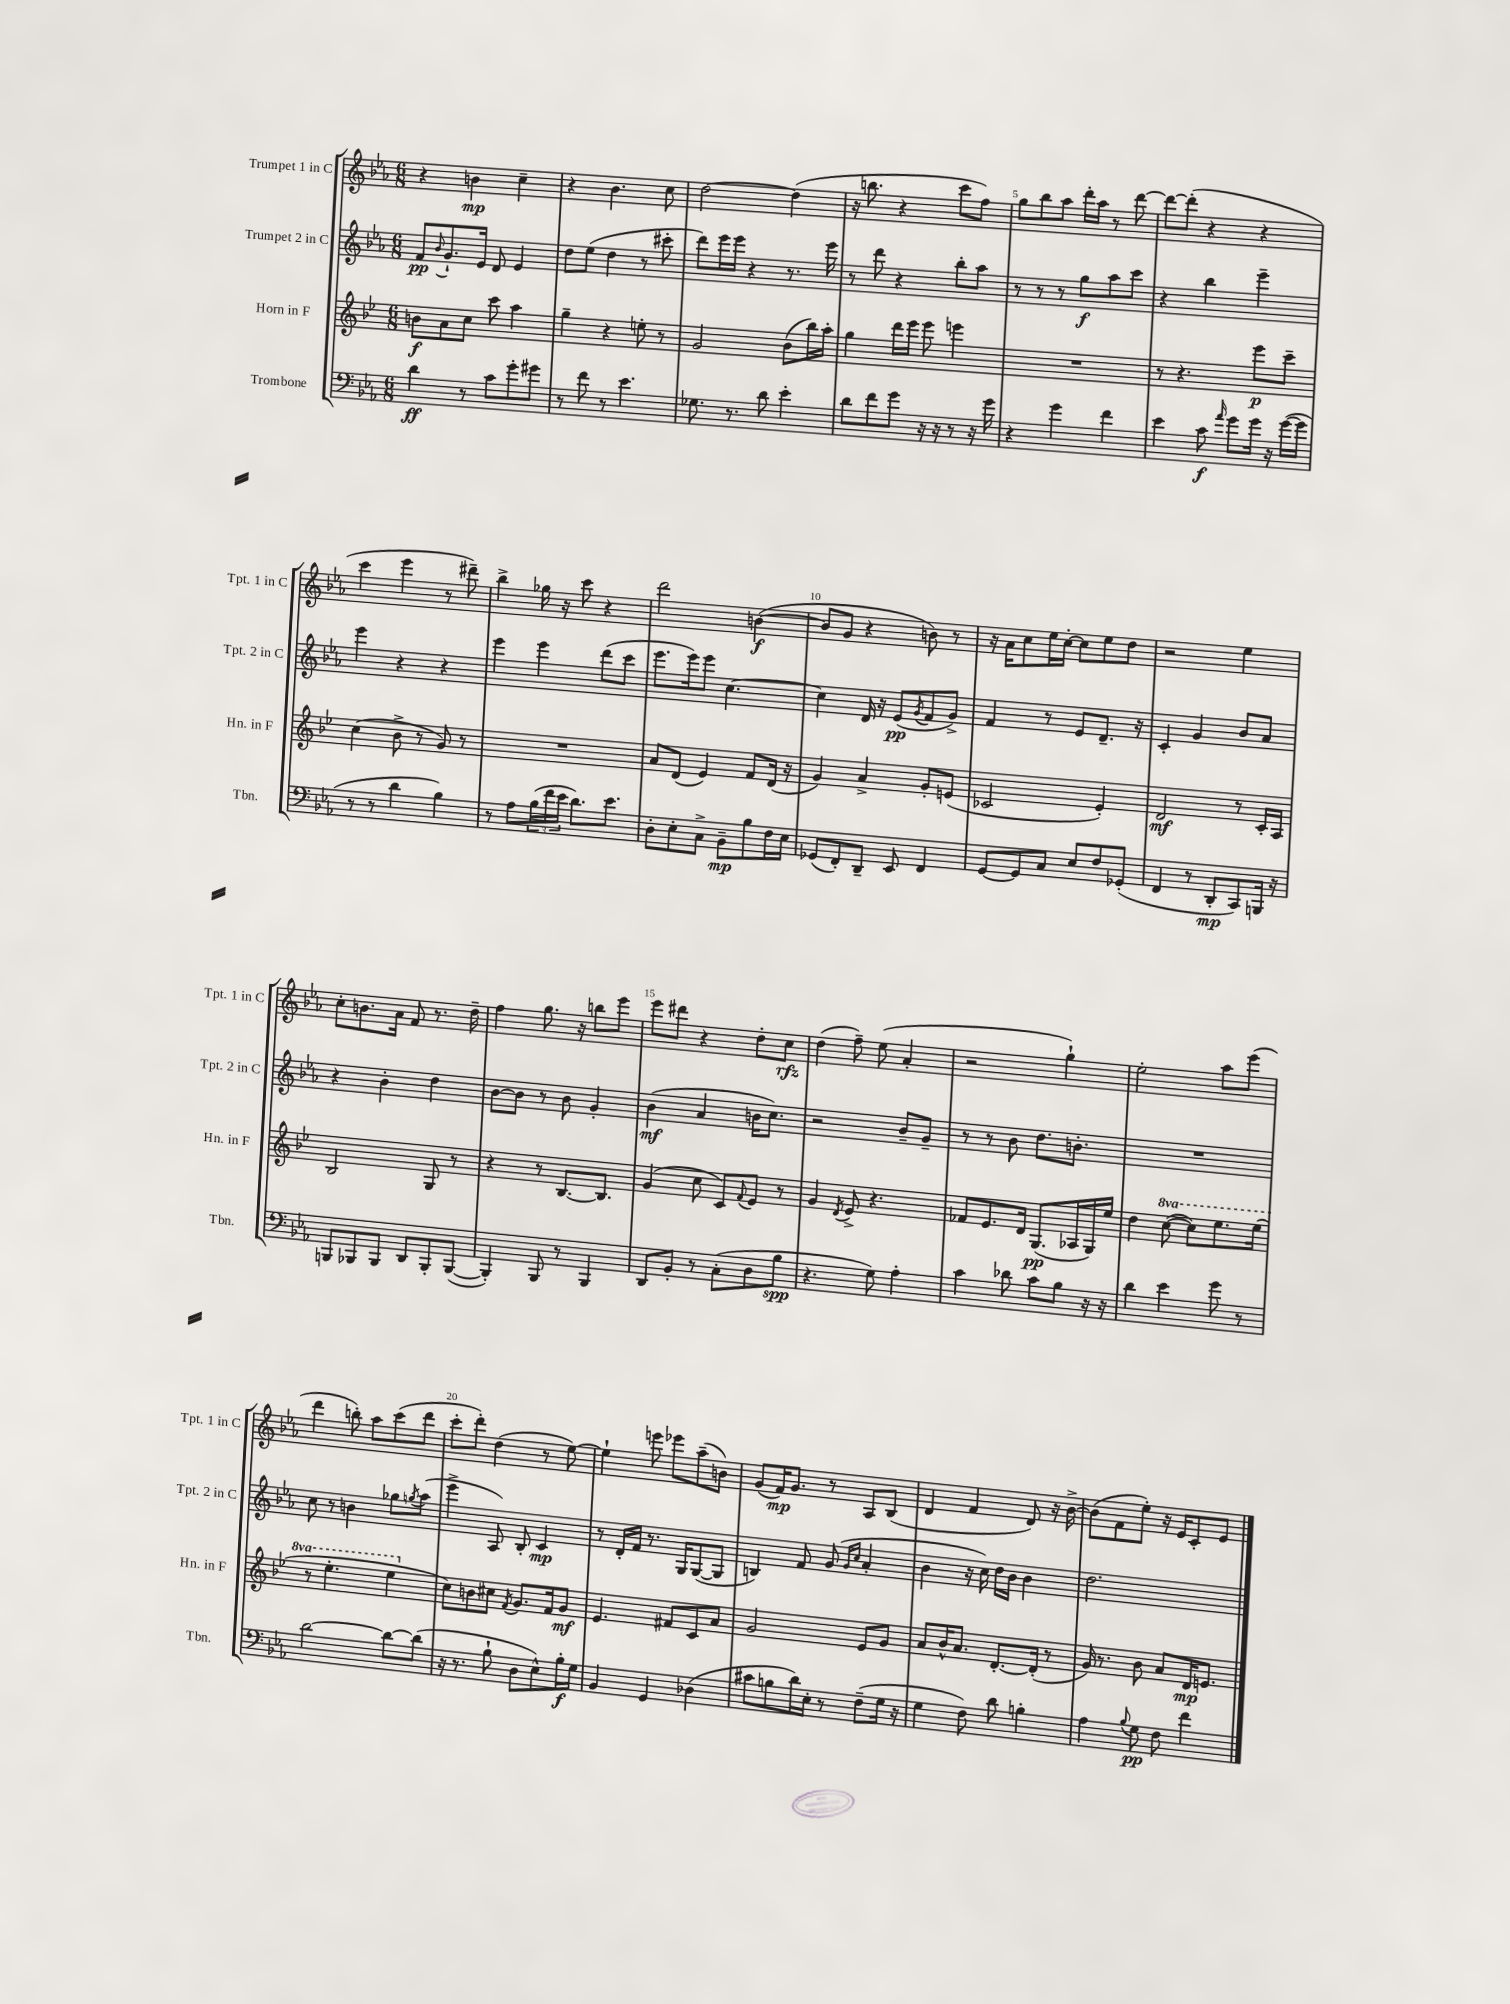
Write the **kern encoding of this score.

**kern	**dynam	**kern	**dynam	**kern	**dynam	**kern	**dynam
*part4	*part4	*part3	*part3	*part2	*part2	*part1	*part1
*staff4	*staff4	*staff3	*staff3	*staff2	*staff2	*staff1	*staff1
*I"Trombone	*	*I"Horn in F	*	*I"Trumpet 2 in C	*	*I"Trumpet 1 in C	*
*I'Tbn.	*	*I'Hn. in F	*	*I'Tpt. 2 in C	*	*I'Tpt. 1 in C	*
*clefF4	*	*clefG2	*	*clefG2	*	*clefG2	*
*k[b-e-a-]	*	*k[b-e-]	*	*k[b-e-a-]	*	*k[b-e-a-]	*
*M6/8	*	*M6/8	*	*M6/8	*	*M6/8	*
=1	=1	=1	=1	=1	=1	=1	=1
4d\	ff	8bn\L	f	8f/L	pp	4r	.
.	.	.	.	8qqb-/	.	.	.
.	.	8a\	.	8.g`/	.	.	.
8r	.	8cc\J	.	.	.	4bn\	mp
.	.	.	.	16e-/Jk	.	.	.
8c\L	.	8ccc\	.	8d/	.	.	.
8g'\	.	4aa\	.	4e-/	.	4cc~\	.
8g#X\J	.	.	.	.	.	.	.
=2	=2	=2	=2	=2	=2	=2	=2
8r	.	4gg~\	.	8dd\L	.	4r	.
8f\	.	.	.	(8ee-\J	.	.	.
8r	.	4r	.	4dd\	.	4.b-\	.
4.e-\	.	.	.	.	.	.	.
.	.	8een'\	.	8r	.	.	.
.	.	8r	.	8ccc#X'\	.	8cc\	.
=3	=3	=3	=3	=3	=3	=3	=3
8.G-X\	.	2g/	.	8ddd\L)	.	[2dd\	.
.	.	.	.	16eee-\L	.	.	.
8.r	.	.	.	16eee-\JJ	.	.	.
.	.	.	.	4r	.	.	.
8d\	.	.	.	.	.	.	.
4e-'\	.	(8b-\L	.	8.r	.	(4dd\]	.
.	.	16bb-\L)	.	.	.	.	.
.	.	16aa'\JJ	.	16eee-\	.	.	.
=4	=4	=4	=4	=4	=4	=4	=4
8d\L	.	4gg\	.	8r	.	16r	.
.	.	.	.	.	.	8.bbn\	.
8f\	.	.	.	8ddd\	.	.	.
8g\J	.	16ddd\LL	.	4r	.	4r	.
.	.	16eee-\JJ	.	.	.	.	.
16r	.	8eee-\	.	.	.	.	.
16r	.	.	.	.	.	.	.
8r	.	4eeen\	.	8bb-'\L	.	8ccc\L	.
16r	.	.	.	8aa-\J	.	8ff\J)	.
16g\	.	.	.	.	.	.	.
=5	=5	=5	=5	=5	=5	=5	=5
4r	.	2.r	.	8r	.	8gg\L	.
.	.	.	.	8r	.	8bb-\	.
4g\	.	.	.	8r	.	8aa-\J	.
.	.	.	.	8gg\L	f	16ddd'\LL	.
.	.	.	.	.	.	16aa-\JJ	.
4f\	.	.	.	8aa-\	.	8r	.
.	.	.	.	8ccc\J	.	[8ddd\	.
=6	=6	=6	=6	=6	=6	=6	=6
4e-\	.	8r	.	4r	.	8ddd\L_	.
.	.	4.r	.	.	.	(8ddd'\J]	.
8c\	f	.	.	4bb-\	.	4r	.
16qqa-/	.	.	.	.	.	.	.
8g\L	.	.	.	.	.	.	.
16g\Jk	.	8eee-\L	p	4eee-~\	.	4r	.
16r	.	.	.	.	.	.	.
([16g\LL	.	8ccc~\J	.	.	.	.	.
16g\JJ]	.	.	.	.	.	.	.
!!LO:LB:g=z
=7	=7	=7	=7	=7	=7	=7	=7
8r	.	(4cc\	.	4eee-\	.	4ccc\	.
8r	.	.	.	.	.	.	.
4d\	.	8b-^\	.	4r	.	4eee-\	.
.	.	8r	.	.	.	.	.
4B-\)	.	8g/)	.	4r	.	8r	.
.	.	8r	.	.	.	8ddd#X~\)	.
=8	=8	=8	=8	=8	=8	=8	=8
8r	.	2.r	.	4eee-\	.	4bb-^\	.
8A-\L	.	.	.	.	.	.	.
(24B-\L	.	.	.	4eee-\	.	16gg-X\	.
24f\	.	.	.	.	.	.	.
.	.	.	.	.	.	16r	.
24e-\JJ	.	.	.	.	.	.	.
8.d\L)	.	.	.	.	.	8ccc\	.
.	.	.	.	(8ddd\L	.	4r	.
8.e-\J	.	.	.	.	.	.	.
.	.	.	.	8ccc\J	.	.	.
=9	=9	=9	=9	=9	=9	=9	=9
8D'\L	.	8a/L	.	8.eee-\L	.	2ddd\	.
8E-'\	.	(8d/J	.	.	.	.	.
.	.	.	.	16eee-\k)	.	.	.
8C^\J	.	4e-/)	.	8eee-\J	.	.	.
8BB-~\L	mp	.	.	[4.cc\	.	.	.
8B-\	.	8f/L	.	.	.	([4bn\	f
16F\L	.	(16d/Jk	.	.	.	.	.
16E-\JJ	.	16r	.	.	.	.	.
=10	=10	=10	=10	=10	=10	=10	=10
(8GG-X/L	.	4g/)	.	4cc\]	.	8b/L]	.
8FF'/)	.	.	.	.	.	8g/J	.
8DD~/J	.	4a^/	.	16d/	.	4r	.
.	.	.	.	16r	.	.	.
8EE-/	.	.	.	(8e-/L	pp	.	.
.	.	.	.	8qg/	.	.	.
4FF/	.	8g'/L	.	8f/	.	8bn\)	.
.	.	(8en/J	.	8g^/J)	.	8r	.
=11	=11	=11	=11	=11	=11	=11	=11
[8GG/L	.	2c-X/	.	4f/	.	16r	.
.	.	.	.	.	.	16a-\KL	.
8GG/]	.	.	.	.	.	8cc\	.
8C/J	.	.	.	8r	.	16ee-\L	.
.	.	.	.	.	.	[16cc'\JJ	.
8E-/L	.	.	.	8e-/L	.	8cc\L]	.
8F/	.	4e-'/)	.	8.d~/J	.	8ee-\	.
(8GG-X'/J	.	.	.	.	.	8dd\J	.
.	.	.	.	16r	.	.	.
=12	=12	=12	=12	=12	=12	=12	=12
4FF/	.	2d/	mf	4c'/	.	2r	.
8r	.	.	.	4g/	.	.	.
8DD'/L	mp	.	.	.	.	.	.
8CC/)	.	8r	.	8b-/L	.	4ee-\	.
16BBBn/Jk	.	16c'/LL	.	8a-/J	.	.	.
16r	.	16A/JJ	.	.	.	.	.
!!LO:LB:g=z
=13	=13	=13	=13	=13	=13	=13	=13
8BBBn/L	.	2B-/	.	4r	.	8cc'\L	.
8BBB-X/	.	.	.	.	.	8.bn\	.
8BBB-/J	.	.	.	4b-'\	.	.	.
.	.	.	.	.	.	16a-\Jk	.
8DD/L	.	.	.	.	.	8f/	.
8BBB-'/	.	8G/	.	4dd\	.	8.r	.
([8BBB-/J	.	8r	.	.	.	.	.
.	.	.	.	.	.	16dd~\	.
=14	=14	=14	=14	=14	=14	=14	=14
4BBB-'/])	.	4r	.	[8b-\L	.	4ff\	.
.	.	.	.	8b-\J]	.	.	.
8BBB-/	.	8r	.	8r	.	8.gg\	.
8r	.	[8.B-/L	.	8b-\	.	.	.
.	.	.	.	.	.	16r	.
4BBB-/	.	.	.	4g'/	.	8bbn\L	.
.	.	8.B-/J]	.	.	.	.	.
.	.	.	.	.	.	8eee-\J	.
=15	=15	=15	=15	=15	=15	=15	=15
8DD/L	.	(4g/	.	(4b-\	mf	8eee-\L	.
8BB-'/J	.	.	.	.	.	8ddd#X\J	.
8r	.	8cc\	.	4a-/	.	4r	.
(8C'\L	.	8c/L)	.	.	.	.	.
.	.	8qqf/	.	.	.	.	.
8D\	.	8e-/J	.	16bn\KL	.	8dd'\L	.
.	.	.	.	8.cc\J)	.	.	.
8B-\J	spp	8r	.	.	.	8cc\J	rfz
=16	=16	=16	=16	=16	=16	=16	=16
4.r	.	4g/	.	2r	.	(4dd\	.
.	.	8qd/	.	.	.	.	.
.	.	8e-^/	.	.	.	8ff~\)	.
8G\)	.	4.r	.	.	.	(8ee-\	.
4A-'\	.	.	.	8b-~/L	.	4a-'/	.
.	.	.	.	8g~/J	.	.	.
=17	=17	=17	=17	=17	=17	=17	=17
4c\	.	8f-X/L	.	8r	.	2r	.
.	.	8.e-/	.	8r	.	.	.
8d-X\	.	.	.	8b-\	.	.	.
.	.	16d/Jk	.	.	.	.	.
8c\L	.	(8.G/L	pp	8.dd\L	.	.	.
8B-\J	.	.	.	.	.	4gg`\)	.
.	.	16A-X/L	.	8.bn'\J	.	.	.
16r	.	16G/)	.	.	.	.	.
16r	.	16ee-/JJ	.	.	.	.	.
=18	=18	=18	=18	=18	=18	=18	=18
4d\	.	4dd\	.	2.r	.	2ee-'\	.
*	*	*8va	*	*	*	*	*
4e-\	.	([8ccc\	.	.	.	.	.
.	.	8ccc\L])	.	.	.	.	.
8g\	.	8.eee-\	.	.	.	8aa-\L	.
8r	.	.	.	.	.	(8eee-\J	.
.	.	(16eee-\Jk	.	.	.	.	.
!!LO:LB:g=z
=19	=19	=19	=19	=19	=19	=19	=19
[2d\	.	8r	.	8cc\	.	4ddd\	.
.	.	4.eee-'\	.	8r	.	.	.
.	.	.	.	4bn\	.	8bbn'\)	.
.	.	.	.	.	.	8aa-\L	.
8d\L_	.	4eee-\	.	8gg-X\L	.	(8ccc\	.
.	.	.	.	8qggn/	.	.	.
(8d\J]	.	.	.	(8aa-\J	.	8ddd\J	.
=20	=20	=20	=20	=20	=20	=20	=20
*	*	*X8va	*	*	*	*	*
16r	.	8cc\L)	.	4eee-^\	.	8ccc'\L	.
8.r	.	.	.	.	.	.	.
.	.	8bn\	.	.	.	8ddd'\J)	.
8B-`\	.	8cc#X\J	.	8A-/)	.	(4dd\	.
.	.	8qf/	.	.	.	.	.
8D\L	.	8.g/L	.	8B-'/	.	.	.
8E-^^\)	.	.	.	4c/	mp	8r	.
.	.	16f/k	.	.	.	.	.
16B-'\L	f	8g/J	mf	.	.	[8ee-\)	.
16G\JJ	.	.	.	.	.	.	.
=21	=21	=21	=21	=21	=21	=21	=21
4BB-/	.	4.e-/	.	8r	.	4ee-`\]	.
.	.	.	.	16d'/LL	.	.	.
.	.	.	.	16f/JJ	.	.	.
4GG/	.	.	.	8.r	.	8eeen\	.
.	.	8f#X/L	.	.	.	8eee-X\L	.
.	.	.	.	16G/KL	.	.	.
(4D-X\	.	8c/	.	([8G/	.	(8aa-~\	.
.	.	8a/J	.	8G/J]	.	8bn\J)	.
=22	=22	=22	=22	=22	=22	=22	=22
8c#X\L	.	2g/	.	4Bn/)	.	(8g/L	.
8Bn\	.	.	.	.	.	16f/K)	mp
.	.	.	.	.	.	8.g/J	.
16d\L)	.	.	.	8f/	.	.	.
16E-'\JJ	.	.	.	.	.	.	.
8r	.	.	.	(8g/	.	8r	.
.	.	.	.	16qqg/LL	.	.	.
.	.	.	.	16qqcc/JJ	.	.	.
(8F~\L	.	8e-/L	.	4a-'/	.	8A-/L	.
16G\Jk	.	8g/J	.	.	.	(8B-/J	.
16r	.	.	.	.	.	.	.
=23	=23	=23	=23	=23	=23	=23	=23
4G\	.	8a/L	.	4b-\	.	4d/	.
.	.	16b-^^/K	.	.	.	.	.
.	.	8.a/J	.	.	.	.	.
8F\)	.	.	.	16r	.	4f/	.
.	.	.	.	16cc\)	.	.	.
8d\	.	[8.d'/L	.	16dd\LL	.	.	.
.	.	.	.	16b-\JJ	.	.	.
4Bn'\	.	.	.	4b-\	.	8d/)	.
.	.	(16d'/Jk]	.	.	.	.	.
.	.	8r	.	.	.	16r	.
.	.	.	.	.	.	[16b-^\	.
=24	=24	=24	=24	=24	=24	=24	=24
4A-\	.	16g/)	.	2.dd\	.	(8b-\L]	.
.	.	8.r	.	.	.	.	.
.	.	.	.	.	.	8f\	.
8qqB-/	.	.	.	.	.	.	.
8G\	pp	8b-\	.	.	.	8ee-'\J)	.
8F\	.	8a/L	.	.	.	16r	.
.	.	.	.	.	.	16e-/KL	.
4f\	.	16d/K	mp	.	.	8c'/	.
.	.	8.en/J	.	.	.	.	.
.	.	.	.	.	.	8e-/J	.
==	==	==	==	==	==	==	==
*-	*-	*-	*-	*-	*-	*-	*-
